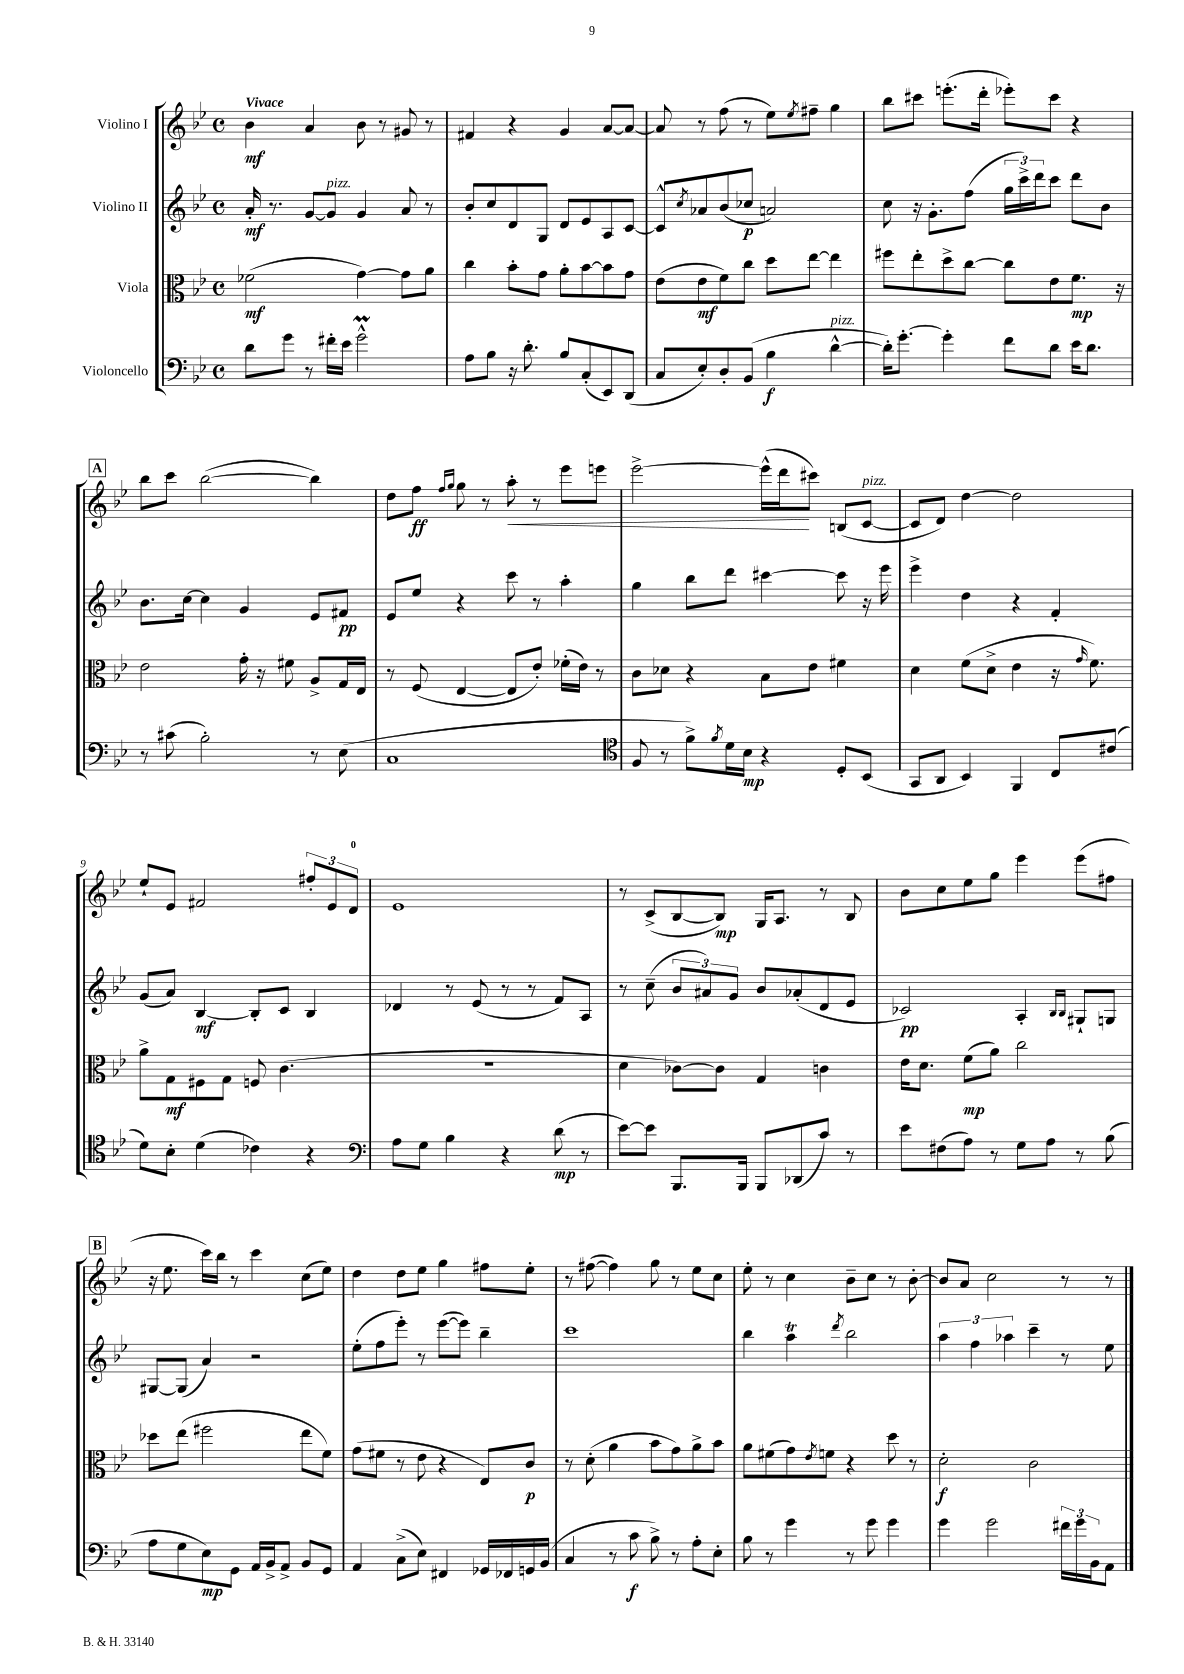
<<
\new StaffGroup <<
\new Staff = "s0" \with { instrumentName = "Violino I" } {
    \clef treble \key bes \major \defaultTimeSignature \time 4/4 \tempo "Vivace"
    bes'4\mf a'4 bes'8 r8 gis'8 r8 |
    fis'4 r4 g'4 a'8~ a'8~ |
    a'8 r8 f''8( r8 ees''8) \acciaccatura { ees''8 } fis''8-- g''4 |
    bes''8 cis'''8 e'''8.-.( d'''16-. ees'''8-.) cis'''8 r4 |
    \mark \markup { \box "A" } bes''8 c'''8 bes''2~( bes''4) |
    d''8 f''8\ff \grace { f''16 g''16 } g''8 r8 a''8-.\< r8 ees'''8 e'''8 |
    ees'''2~-> ees'''16-^( d'''16\! cis'''8) b8( c'8~^\markup { \italic "pizz." } |
    c'8 d'8) d''4~ d''2 |
    ees''8-! ees'8 fis'2 \tuplet 3/2 { fis''8-. ees'8 d'8-0 } |
    ees'1 |
    r8 c'8->( bes8~ bes8\mp) g16 a8. r8 bes8 |
    bes'8 c''8 ees''8 g''8 ees'''4 ees'''8( fis''8 |
    \mark \markup { \box "B" } r16 ees''8. c'''16) bes''16 r8 c'''4 c''8( ees''8) |
    d''4 d''8 ees''8 g''4 fis''8 ees''8-. |
    r8 fis''8~( fis''4) g''8 r8 ees''8 c''8 |
    ees''8-. r8 c''4 bes'8-- c''8 r8 bes'8~-. |
    bes'8 a'8 c''2 r8 r8 \bar "|." |
}
\new Staff = "s1" \with { instrumentName = "Violino II" } {
    \clef treble \key bes \major \defaultTimeSignature \time 4/4
    a'16-.\mf r8. g'8~ g'8^\markup { \italic "pizz." } g'4 a'8 r8 |
    bes'8-. c''8 d'8 g8 d'8 ees'8 a8 c'8~ |
    c'8-^ \acciaccatura { c''8 } aes'8 bes'8( ces''8\p a'2) |
    c''8 r16 g'8.-. f''8( \tuplet 3/2 { g''16 c'''16->) d'''16 } c'''8 d'''8 bes'8 |
    \mark \markup { \box "A" } bes'8. c''16~ c''4 g'4 ees'8 fis'8\pp |
    ees'8 ees''8 r4 c'''8 r8 a''4-. |
    g''4 bes''8 d'''8 cis'''4~ cis'''8 r16 ees'''16 |
    ees'''4-> d''4 r4 f'4-. |
    g'8( a'8) bes4~\mf bes8-. c'8 bes4 |
    des'4 r8 ees'8( r8 r8 f'8) a8 |
    r8 c''8--( \tuplet 3/2 { bes'8 ais'8) g'8 } bes'8 aes'8-.( d'8 ees'8 |
    ces'2\pp) a4-. \grace { bes16 bes16 } gis8-! g8 |
    \mark \markup { \box "B" } gis8~ gis8( a'4) r2 |
    ees''8-.( f''8 ees'''8-.) r8 ees'''8~( ees'''8) bes''4-- |
    c'''1 |
    bes''4 a''4\trill \acciaccatura { d'''8 } bes''2 |
    \tuplet 3/2 { a''4 f''4 aes''4 } c'''4-- r8 ees''8 \bar "|." |
}
\new Staff = "s2" \with { instrumentName = "Viola" } {
    \clef alto \key bes \major \defaultTimeSignature \time 4/4
    fes'2\mf( g'4~) g'8 a'8 |
    c''4 bes'8-. g'8 a'8-. bes'8~ bes'8 g'8 |
    ees'8( ees'8\mf f'8) c''8 d''8 ees''8~ ees''4 |
    fis''8 ees''8-. d''8-> c''8~ c''8 ees'8 f'8.\mp r16 |
    \mark \markup { \box "A" } ees'2 g'16-. r16 fis'8 a8-> g16 ees16 |
    r8 f8( ees4~ ees8 ees'8-.) fes'16-.( ees'16) r8 |
    c'8 des'8 r4 bes8 ees'8 fis'4 |
    d'4 f'8( d'8-> ees'4 r16 \grace { g'16 } f'8.) |
    a'8-> g8\mf fis8 g8 f8 c'4.( |
    R1 |
    d'4 ces'8~) ces'8 g4 c'4 |
    ees'16 d'8. f'8\mp( a'8) c''2 |
    \mark \markup { \box "B" } des''8 ees''8( fis''2 ees''8 f'8) |
    g'8( fis'8 r8 ees'8 r4 ees8) c'8\p |
    r8 d'8-.( a'4 bes'8 g'8) a'8-> bes'8 |
    a'8 fis'8( g'8) \acciaccatura { ees'8 } f'8 r4 d''8 r8 |
    d'2-.\f c'2 \bar "|." |
}
\new Staff = "s3" \with { instrumentName = "Violoncello" } {
    \clef bass \key bes \major \defaultTimeSignature \time 4/4
    d'8 g'8 r8 fis'16-. ees'16 g'2-^\prall |
    a8 bes8 r16 d'8.-. bes8 c8-.( ees,8) d,8( |
    c8 ees8-.) d8-. bes,8( bes4\f d'4~-^^\markup { \italic "pizz." } |
    d'16-.) g'8.~-. g'4-. f'8 d'8 ees'16 d'8. |
    \mark \markup { \box "A" } r8 cis'8( bes2-.) r8 ees8( |
    c1 |
    \clef tenor f8 r8 f'8->) \acciaccatura { f'8 } d'16 bes16\mp r4 d8-. bes,8( |
    g,8 a,8 bes,4) f,4 c8 cis'8( |
    d'8) bes8-. d'4( ces'4) r4 |
    \clef bass a8 g8 bes4 r4 d'8\mp( r8 |
    ees'8~) ees'8 bes,,8. bes,,16 bes,,8 des,8( c'8) r8 |
    ees'8 fis8( a8) r8 g8 a8 r8 bes8( |
    \mark \markup { \box "B" } a8 g8 ees8\mp) g,8 a,16 bes,16-> a,8-> bes,8 g,8 |
    a,4 c8->( ees8) fis,4 ges,16 fes,16 g,16 bes,16( |
    c4 r8 c'8\f bes8->) r8 a8-. ees8-. |
    bes8 r8 g'4 r8 g'8 g'4 |
    g'4 g'2 \tuplet 3/2 { fis'16 g'16 bes,16 } a,8 \bar "|." |
}
>>
>>
